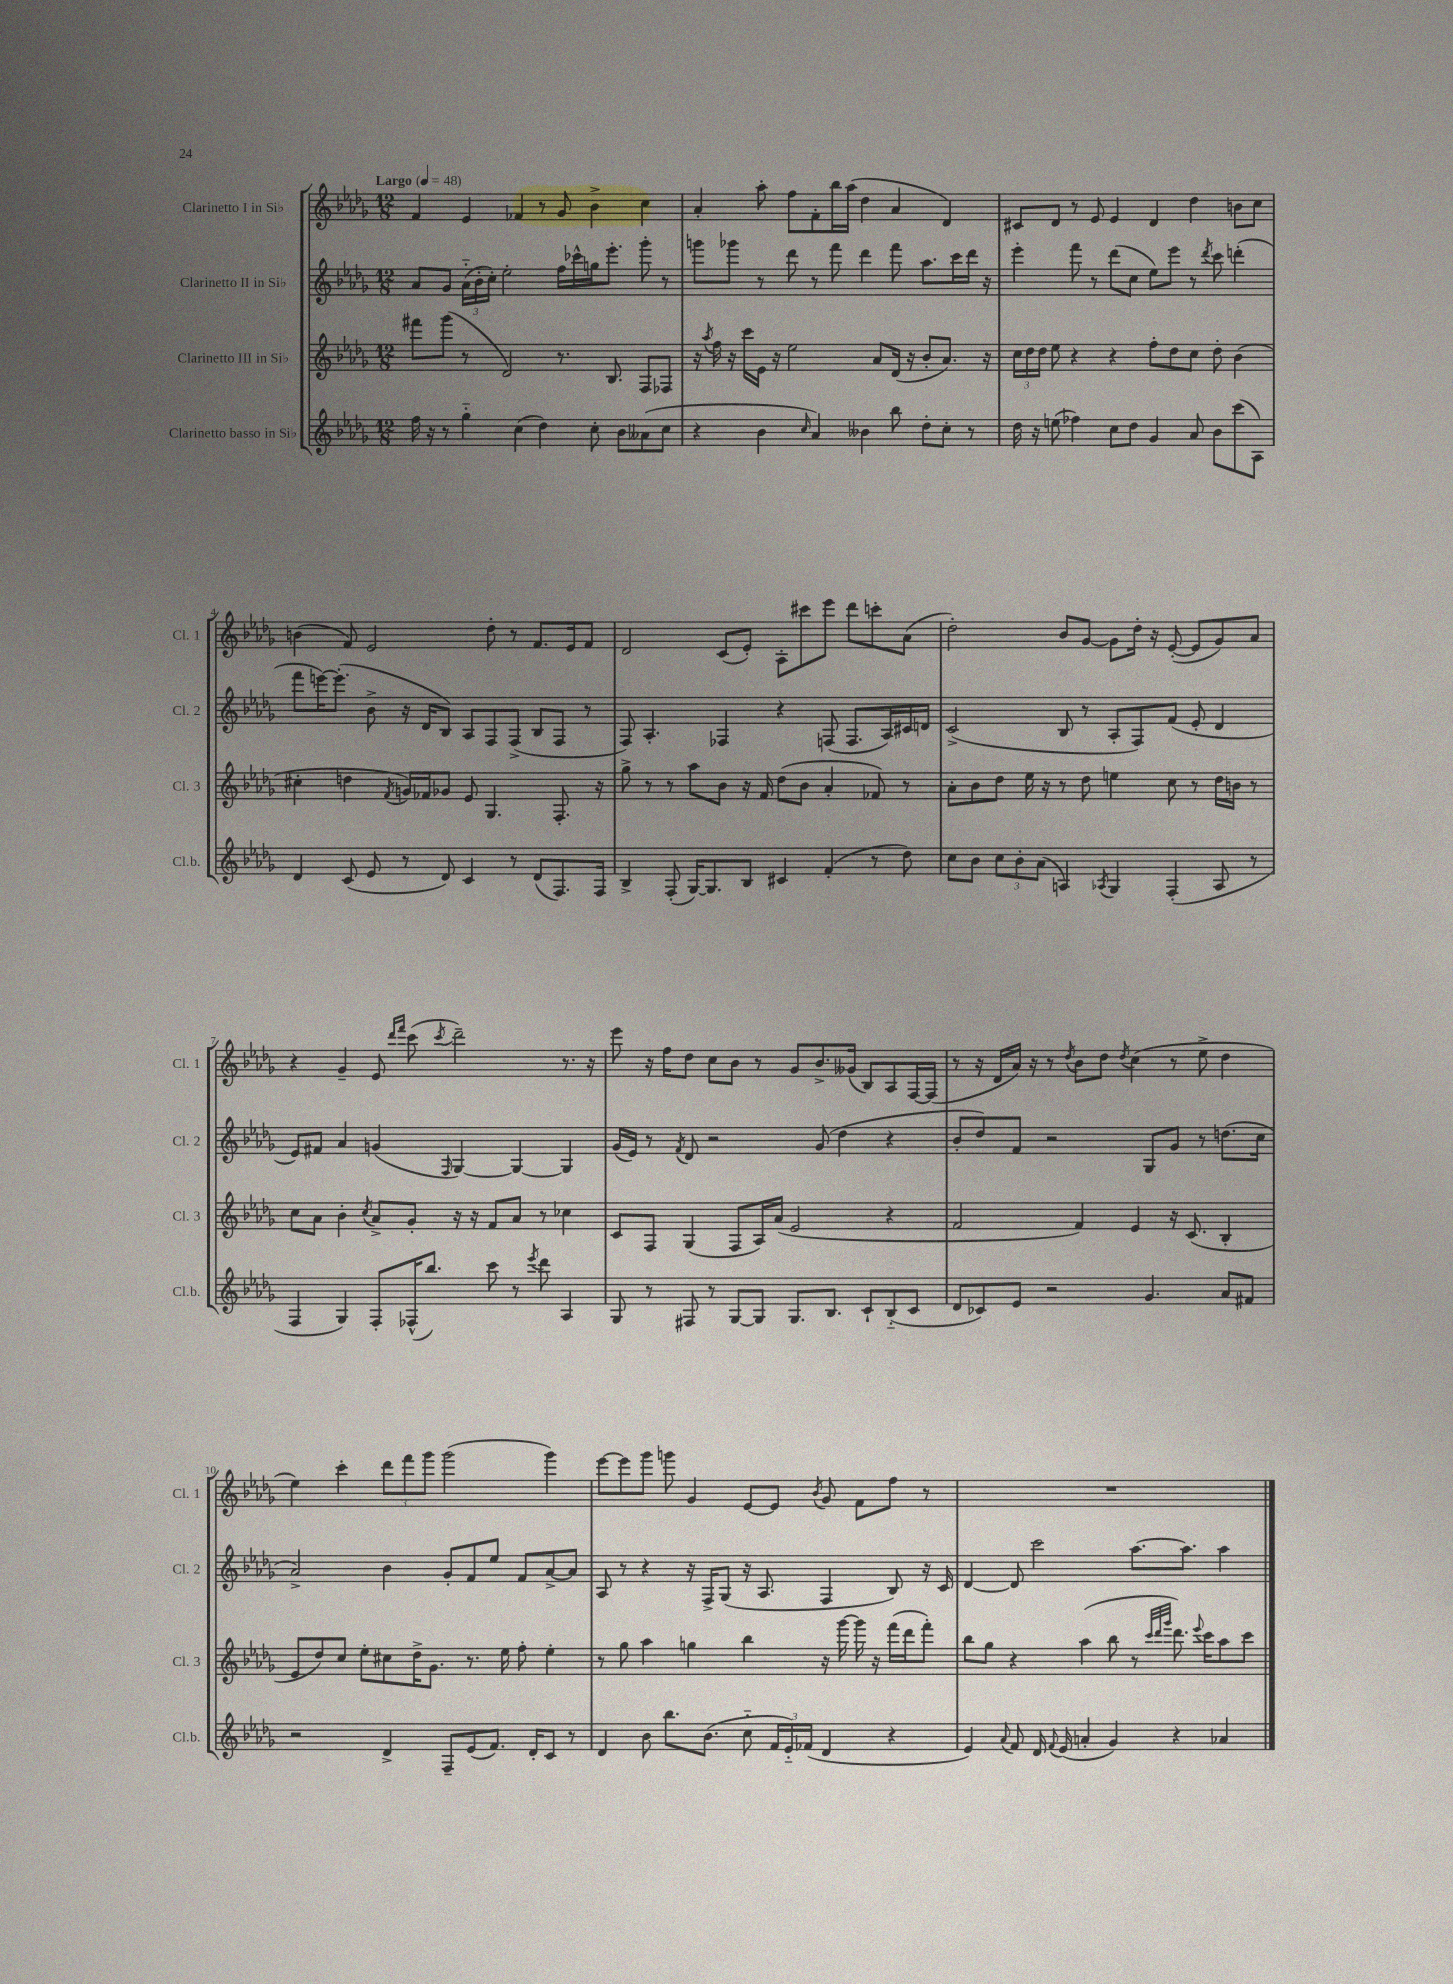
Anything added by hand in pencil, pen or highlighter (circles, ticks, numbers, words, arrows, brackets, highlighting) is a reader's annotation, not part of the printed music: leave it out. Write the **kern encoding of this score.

**kern	**kern	**kern	**kern
*part4	*part3	*part2	*part1
*staff4	*staff3	*staff2	*staff1
*I"Clarinetto basso in Si♭	*I"Clarinetto III in Si♭	*I"Clarinetto II in Si♭	*I"Clarinetto I in Si♭
*I'Cl.b.	*I'Cl. 3	*I'Cl. 2	*I'Cl. 1
*clefG2	*clefG2	*clefG2	*clefG2
*k[b-e-a-d-g-]	*k[b-e-a-d-g-]	*k[b-e-a-d-g-]	*k[b-e-a-d-g-]
*M12/8	*M12/8	*M12/8	*M12/8
*MM48	*MM48	*MM48	*MM48
=1	=1	=1	=1
!	!	!	!LO:TX:a:B:t=Largo
16ff\	8fff#X\L	8a-/L	4f/
16r	.	.	.
8r	(8ggg-\J	8g-/J	.
4gg-\	8r	(24a-\LL	4e-/
.	.	24b-'\	.
.	.	24cc'\JJ)	.
.	2d-/)	2ee-'\	.
(4cc\	.	.	4f-X/
4dd-\)	.	.	8r
.	8.r	16ff\LL	8g-/
.	.	16ccc-X^^\	.
8cc'\	.	16ggn\J	4b-^\
.	8.B-/	8.eee-'\J	.
8b-\L	.	.	.
(8a--X\	8F/L	8ggg-'\	4cc\
8cc\J	8F-X/J	8r	.
=2	=2	=2	=2
4r	16r	8gggn\L	4a-'/
.	8qaa-/	.	.
.	16ff\	.	.
.	16r	8ggg-X\J	.
.	16ccc\LL	.	.
4b-\	16e-\JJ	8r	8aa-'\
.	16r	.	.
.	2ee-\	8ddd-\	8ff\L
16qqcc/	.	.	.
4a-/)	.	8r	8f'\
.	.	8fff\	16bb-\L
.	.	.	(16aa-\JJ
4b--X\	.	4ddd-\	4dd-\
.	8a-/L	.	.
8bb-\	(16d-/Jk	8fff\	4a-/
.	16r	.	.
8dd-'\L	8b-'/L	8.aa-\L	.
8cc'\J	8.a-/J)	.	4d-/)
.	.	16ccc\L	.
8r	.	16ddd-\JJ	.
.	16r	16r	.
=3	=3	=3	=3
16dd-\	24cc\LL	4eee-'\	8c#X/L
.	24dd-\	.	.
16r	.	.	.
.	24dd-\JJ	.	.
(8een\	8ee-\	.	8d-/J
4ff-X\)	4r	8fff\	8r
.	.	8r	8e-/
8cc\L	4r	(8ddd-\L	4e-/
8dd-\J	.	8cc\J	.
4g-/	8ff'\L	8ee-\L)	4d-/
.	8dd-\	8eee-\J	.
8a-/	8cc\J	8r	4dd-\
.	.	8qddd-/	.
8b-\L	8dd-'\	8ccc\	.
(8ccc\	(4b-\	(4dddn'\	8bn\L
8A-\J)	.	.	8cc\J
!!LO:LB:g=z
=4	=4	=4	=4
4d-/	4cc#X'\	8fff\L	(4bn\
.	.	[16eeen\K)	.
.	.	(8.eee'\J]	.
(8c/	4ddn\	.	8f/)
8e-/	.	8b-^\	2e-/
.	8qf/	.	.
8r	16gn/LL)	16r	.
.	16f-X/J	16d-/KL	.
8d-/)	8g-X/J	8B-/J)	.
4c/	8e-/	8A-/L	.
.	4.G-/	8F/	8dd-'\
8r	.	(8F^/J	8r
(8d-/L	.	8B-/L	8.f/L
8.F/)	8.F'/	8F/J	.
.	.	.	16e-/k
.	.	8r	8f/J
16F/Jk	16r	.	.
=5	=5	=5	=5
4B-^/	8gg-^\	8F/)	2d-/
.	8r	4.A-'/	.
(8F'/	8r	.	.
[16G-/KL)	8aa-\L	.	.
8.G-/]	.	.	.
.	8b-\J	4F-X/	(8c/L
8B-/J	16r	.	8e-'/J)
.	16f/	.	.
4c#X/	(8dd-\L	4r	8A-'\L
.	8b-\J	.	8ccc#X\
(4f'/	4a-'/	(8Fn/	8eee-\J
.	.	8.F/L	8ddd-\L
8r	8f-X/)	.	8cccn'\
.	.	16A-/L)	.
8dd-\)	8r	16c#X/	(8a-\J
.	.	16dn/JJ	.
=6	=6	=6	=6
8cc\L	8a-'\L	(2c^/	2dd-'\)
8b-\J	8b-\	.	.
12cc\L	8dd-\J	.	.
12b-'\	.	.	.
.	16ee-\	.	.
(12a-\J	.	.	.
.	16r	.	.
4An/)	8r	8B-/	8b-/L
.	8dd-\	8r	[8g-/J
8qA-X/	.	.	.
4G-/	4een\	8A-'/L	8g-\L]
.	.	8F/)	16dd-'\Jk
.	.	.	16r
(4F'/	8cc\	(8f/J	([8e-'/
.	8r	8e-'/	8e-/L]
8A-/	16dd-\LL	4d-/	8g-/)
.	16bn\JJ	.	.
8r	8r	.	8a-/J
!!LO:LB:g=z
=7	=7	=7	=7
4F/	8cc\L	8e-/L)	4r
.	8a-\J	8f#X/J	.
4G-/)	4b-'\	4a-/	4g-~/
.	8qcc/	.	.
8F'/L	8a-^/L	(4gn/	8e-/
.	.	.	16qqddd-/LL
.	.	.	16qqfff/JJ
(16F-X^^/K	8g-'/J	.	(8ccc\
8.bb-/J)	.	.	.
.	.	16qqF/	8qccc/
.	16r	[4G-/)	2ddd-~\)
.	16r	.	.
8ccc\	8f/L	.	.
8r	8a-/J	4G-/_	.
8qeee-/	.	.	.
8ddd-\	8r	.	.
4A-/	4cc-X\	4G-/]	8.r
.	.	.	16r
=8	=8	=8	=8
8G-/	8c/L	(16g-/LL	8eee-\
.	.	16e-/JJ)	.
8r	8F/J	8r	16r
.	.	.	16ff\KL
.	.	8qf/	.
8F#X/	(4G-/	8d-/	8dd-\J
8r	.	2r	8cc\L
[8G-/L	8F/L	.	8b-\J
8G-/J]	16A-/L)	.	8r
.	(16a-/JJ	.	.
8.G-/L	2e-/	.	8g-/L
.	.	(8g-/	8.b-^/
8.B-/J	.	.	.
.	.	4dd-\	.
.	.	.	(16g--X/Jk
8c`/L	.	.	8B-/L)
(8B-/	4r	4r	8A-/
8c/J	.	.	[16F/L
.	.	.	(16F/JJ]
=9	=9	=9	=9
8d-/L	2f/	8b-'/L	8r
8c-X/)	.	8dd-/)	16r
.	.	.	16d-/LL
8e-/J	.	8f/J	16a-/JJ)
.	.	.	16r
2r	.	2r	8r
.	.	.	8qdd-/
.	4f/)	.	8b-\L
.	.	.	8dd-\J
.	.	.	8qdd-/
.	4e-/	.	(4cc\
4.g-/	.	8G-/L	.
.	16r	8g-/J	8r
.	(8.c/	.	.
.	.	8r	8ee-^\
8a-/L	4B-'/	(8.ddn\L	4dd-\
8f#X/J	.	.	.
.	.	16cc\Jk	.
!!LO:LB:g=z
=10	=10	=10	=10
2r	8e-/L	2a-^/)	4ee-\)
.	8dd-/)	.	.
.	8cc/J	.	4ccc'\
.	8ee-'\L	.	.
4d-^/	8cc#X\	4b-\	12ddd-\L
.	.	.	12fff\
.	16dd-^\K	.	.
.	.	.	12ggg-\J
.	8.g-\J	.	.
8F~/L	.	8g-'/L	(2ggg-\
(8e-/	8.r	8f/	.
8.f/J)	.	8ee-/J	.
.	16ee-\	.	.
.	8ff'\	8f/L	.
16d-'/KL	.	.	.
8c/J	4ee-'\	[8a-^/	4ggg-\)
8r	.	8a-/J]	.
=11	=11	=11	=11
4d-/	8r	8A-/	[8eee-\L
.	8gg-\	8r	8eee-\]
8b-\	4aa-\	4r	8ggg-\J
8.bb-\L	.	.	8gggn\
.	4ggn\	16r	4g-/
(8.b-\J	.	16F^/KL	.
.	.	(8G-/J	.
8cc\	4bb-\	16r	[8e-/L
.	.	8.A-/	.
24f/LL	.	.	8e-/J]
24e-/)	.	.	.
(24f-X/JJ	.	.	.
.	.	.	8qb-/
4d-/	16r	4F/	8g-/
.	[16ggg-\	.	.
.	16ggg-\]	.	8f\L
.	16r	.	.
4r	(16fff\LL	8B-/)	8ff\J
.	16ddd-\J	.	.
.	8fff'\J)	16r	8r
.	.	16c/	.
=12	=12	=12	=12
4e-/)	8bb-\L	[4d-/	1.r
.	8gg-\J	.	.
8qqa-/	.	.	.
8f/	4r	8d-/]	.
16d-/	.	2ccc\	.
8qqf/	.	.	.
(16e-/	.	.	.
4an'/	(4aa-\	.	.
4g-/)	8bb-\	.	.
.	8r	[8.aa-\L	.
.	32qqccc/LLL	.	.
.	32qqddd-/	.	.
.	32qqggg-/JJJ	.	.
4r	8.ddd-\)	.	.
.	.	8.aa-\J]	.
.	8qqeee-/	.	.
.	16ccc\KL	.	.
4a-X/	8aa-\	4aa-\	.
.	8ccc\J	.	.
==	==	==	==
*-	*-	*-	*-
